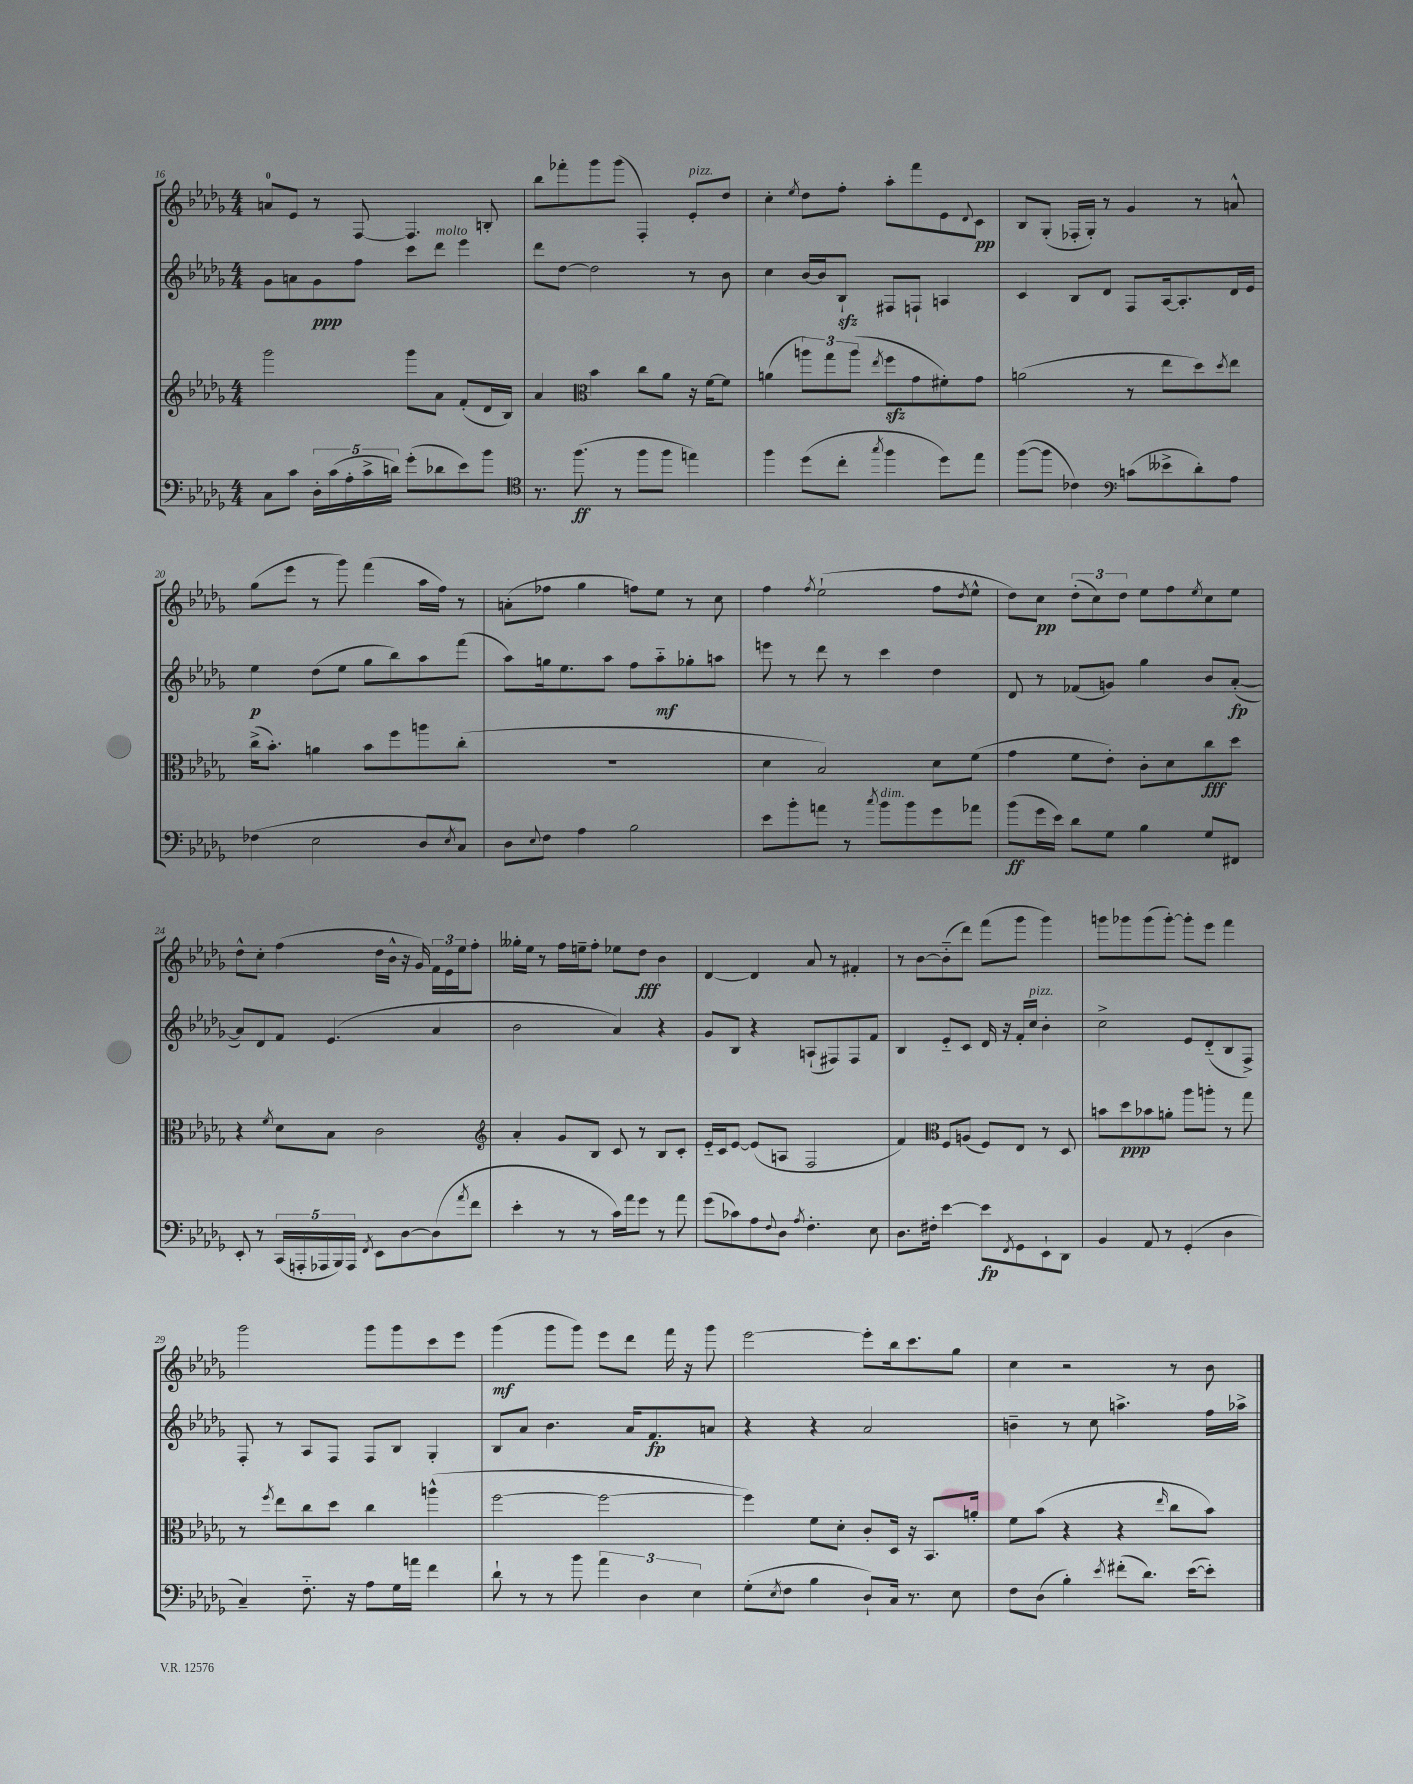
<<
\new StaffGroup <<
\new Staff = "s0" {
    \clef treble \key des \major \numericTimeSignature \time 4/4
    a'8-0 ees'8 r8 f8~ f4. b8-. |
    bes''8 fes'''8-. ges'''8 ges'''8( f4-.) ees'8-.^\markup { \italic "pizz." } des''8 |
    c''4-. \acciaccatura { ees''8 } des''8 f''8-. aes''8-. f'''8 ees'8 \appoggiatura { des'8 } c'8\pp |
    bes8 ges8-.( fes16-. ges16-.) r8 ges'4 r8 a'8-^ |
    ges''8( ees'''8 r8 ges'''8) f'''4( aes''16 f''16) r8 |
    a'8-.( fes''8 ges''4 f''8) ees''8 r8 c''8 |
    f''4 \acciaccatura { f''8 } ees''2-!( f''8 \acciaccatura { des''8 } ees''8-^ |
    des''8) c''8\pp \tuplet 3/2 { des''8-.( c''8) des''8 } ees''8 f''8 \acciaccatura { ees''8 } c''8 ees''8 |
    des''8-^ c''8-. f''4( des''16 bes'16-^ r16 ges'16) \tuplet 3/2 { f'16 ees'16 ees''16 } f''8-. |
    geses''16-. ees''16 r8 f''16 e''16-- f''8-. ees''8 des''8\fff bes'4 |
    des'4~ des'4 aes'8 r8 fis'4-. |
    r8 bes'8~ bes'8-_( des'''8) f'''8( ges'''8 ges'''4) |
    g'''8 ges'''8 ges'''8( ges'''8~-.) ges'''8-. ees'''8 f'''4 |
    ges'''2 ges'''8 ges'''8 c'''8 ees'''8 |
    ges'''4\mf( ges'''8 ges'''8) ees'''8 des'''8 f'''16 r16 ges'''8 |
    ees'''2~ ees'''8-. bes''16 c'''8. ges''8 |
    c''4 r2 r8 bes'8 \bar "|." |
}
\new Staff = "s1" {
    \clef treble \key des \major \numericTimeSignature \time 4/4
    ges'8 a'8 ges'8\ppp f''8 c'''8 des'''8^\markup { \italic "molto" } ees'''4 |
    des'''8 des''8~ des''2 r8 bes'8 |
    c''4 bes'16~ bes'16 bes8-!\sfz fis8 f8-! a4 |
    c'4 bes8 des'8 f8 aes16~ aes8.-. des'16 ees'16 |
    ees''4\p des''8( ees''8 ges''8 bes''8) aes''8 f'''8( |
    aes''8) g''16 ees''8. aes''8 f''8 aes''8-_\mf ges''8-. a''8 |
    e'''8 r8 des'''8 r8 c'''4 des''4 |
    des'8 r8 fes'8( g'8) ges''4 bes'8 aes'8~-.\fp( |
    aes'8) des'8 f'8 ees'4.( aes'4 |
    bes'2 aes'4) r4 |
    ges'8 bes8 r4 a8-!( fis8) fis8 f'8 |
    bes4 ees'8-_ c'8 des'16 r16 f'16-. c''16^\markup { \italic "pizz." } bes'4-. |
    c''2-> ees'8 des'8-_( bes8 f8->) |
    f8-. r8 aes8 f8 f8 bes8 ges4-. |
    bes8 aes'8 bes'4. aes'16 f'8.\fp a'8 |
    r4 r4 aes'2 |
    b'4-- r8 c''8 a''4.-> f''16 aes''16-> \bar "|." |
}
\new Staff = "s2" {
    \clef treble \key des \major \numericTimeSignature \time 4/4
    ges'''2 ges'''8 aes'8 f'8-.( des'16 bes16) |
    aes'4 \clef alto bes'4 c''8 aes'8 r16 f'16~ f'8 |
    a'4( \tuplet 3/2 { a''8) ges''8 a''8( } \acciaccatura { ees''8 } f''8\sfz ges'8 fis'8-.) ges'8 |
    a'2( r8 ees''8 des''8) \acciaccatura { des''8 } ees''8 |
    c''16->( bes'8.-.) a'4 bes'8 f''8 a''8 c''8-.( |
    R1 |
    des'4 bes2) des'8 f'8( |
    ges'4 f'8 ees'8-.) c'8-. des'8 c''8\fff des''8 |
    r4 \acciaccatura { f'8 } des'8 bes8 c'2 |
    \clef treble aes'4-. ges'8 bes8 c'8 r8 bes8 c'8-. |
    ees'16-_ c'16 ees'8~ ees'8( a8 f2 |
    f'4) \clef alto f8 a8( f8) ees8 r8 des8 |
    b'8 des''8\ppp bes'8 a'8-. aes''8 a''8-. r8 ges''8 |
    r8 \acciaccatura { f''8 } ees''8 c''8 des''8 c''4 a''4-^( |
    f''2~ f''2~ |
    f''4) f'8 des'8-. c'8-. des16 r16 bes,8. a'16-. |
    f'8 bes'8( r4 r4 \grace { ees''16 } c''8 bes'8) \bar "|." |
}
\new Staff = "s3" {
    \clef bass \key des \major \numericTimeSignature \time 4/4
    c8 c'8 \tuplet 5/4 { des16-. c'16( aes16-. c'16-> d'16) } ges'8-.( des'8 ees'8) bes'8 |
    \clef tenor r8. f''8.\ff( r8 f''8 f''8 e''4) |
    f''4 des''8( c''8-. \acciaccatura { ges''8 } f''4 des''8) ees''8 |
    f''8~( f''8 ces'4) \clef bass c'8( eeses'8-> des'8-.) aes8 |
    fes4( ees2 des8 \acciaccatura { ees8 } c8) |
    des8 \appoggiatura { ees8 } f8 aes4 bes2 |
    ees'8 bes'8-. a'8 r8 \acciaccatura { c''8 } bes'8^\markup { \italic "dim." } bes'8 ges'8 aes'8 |
    bes'8\ff( ges'16 ees'16) des'8 ges8 bes4 ges8 fis,8 |
    ees,8-. r8 \tuplet 5/4 { c,16( a,,16-. aes,,16 bes,,16) aes,,16 } \acciaccatura { f,8 } ees,8 des8~ des8( \acciaccatura { aes'8 } f'8 |
    ees'4-. r8 r8 c'16) aes'16 ges'8 r8 aes'8 |
    ges'8( ces'8) aes8 \appoggiatura { f8 } des8 \acciaccatura { aes8 } f4.-. ees8 |
    des8. fis16-. ees'4~ ees'8\fp \acciaccatura { f,8 } ges,8 ees,8-! des,8 |
    bes,4 aes,8 r8 ges,4-.( des4 |
    c4--) f8.-_ r16 aes8 ges16 a'16 f'4 |
    des'8-! r8 r8 bes'8 \tuplet 3/2 { aes'4 des4 ees4 } |
    ges8-.( \acciaccatura { ees8 } f8 bes4 des8-!) c16 r8. ees8 |
    f8 des8( bes4-.) \acciaccatura { ees'8 } fis'8-.( des'8.) ees'16~( ees'8-.) \bar "|." |
}
>>
>>
\layout { \context { \Score currentBarNumber = #16 } }
